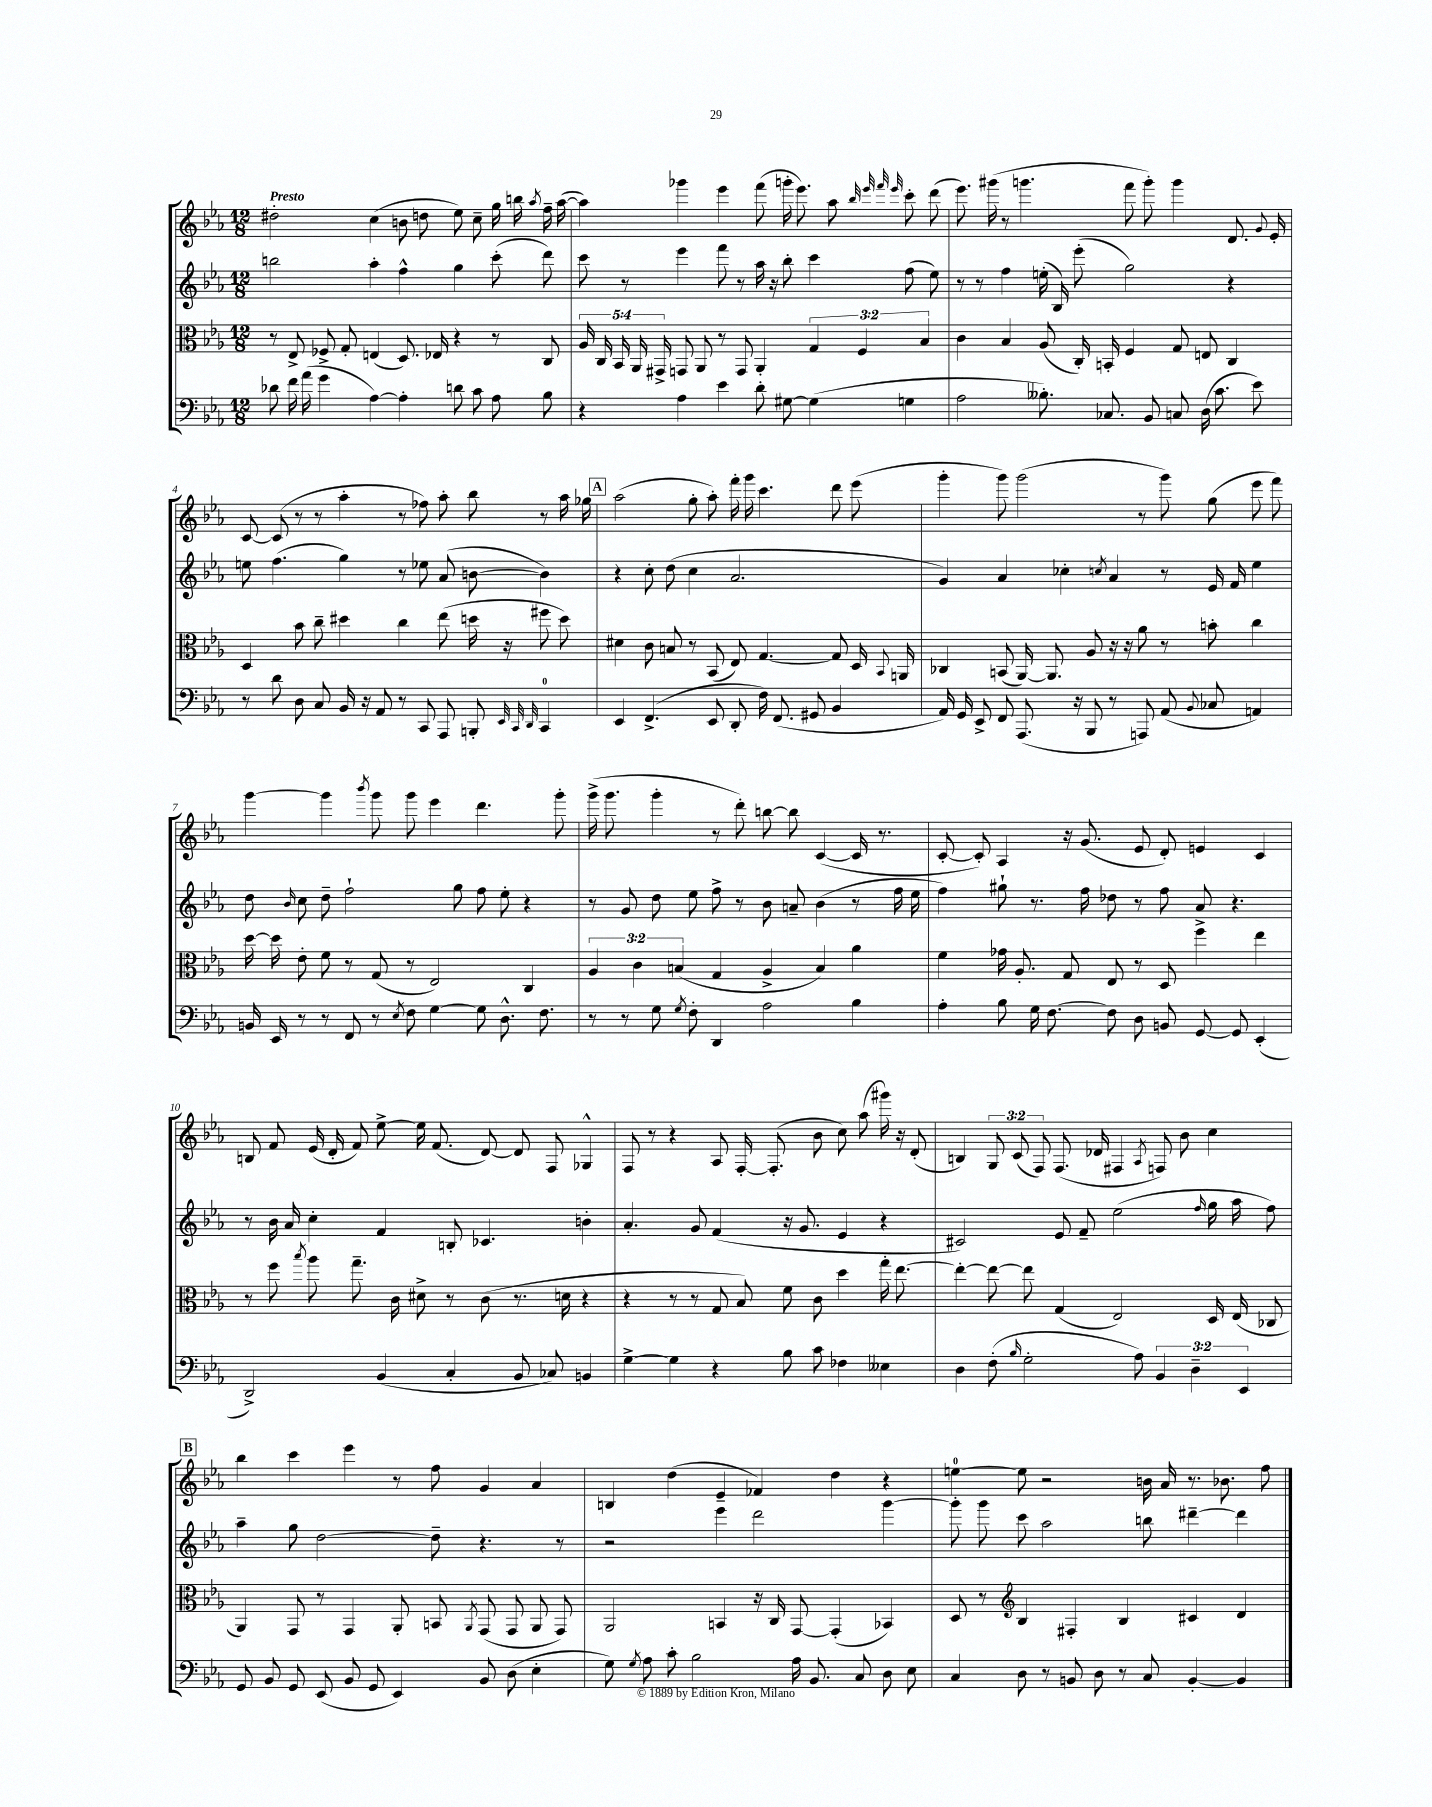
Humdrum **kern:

**kern	**kern	**kern	**kern
*part4	*part3	*part2	*part1
*staff4	*staff3	*staff2	*staff1
*clefF4	*clefC3	*clefG2	*clefG2
*k[b-e-a-]	*k[b-e-a-]	*k[b-e-a-]	*k[b-e-a-]
*M12/8	*M12/8	*M12/8	*M12/8
=1	=1	=1	=1
!	!	!	!LO:TX:a:B:t=Presto
8d-X\	8r	2bbn\	2dd#X'\
16f\	8E-^/	.	.
(16a-\	.	.	.
4g\	8F-X^/	.	.
.	8G'/	.	.
[4A-\)	(4En/	4aa-'\	(4cc\
4A-'\]	8.D/)	4ff^^\	8bn\
.	.	.	8ddn\
.	16E-X/	.	.
8dn\	4r	4gg\	8ee-\)
8c\	.	.	8cc~\
8A-\	8r	(8ccc'\	16gg\
.	.	.	16bbn\
.	.	.	8qaa-/
8B-\	8C/	8ddd\)	16ff~\
.	.	.	([16aa-\
=2	=2	=2	=2
4r	20A-/	8ccc\	4aa-\])
.	20C/	.	.
.	20BB-/	.	.
.	.	8r	.
.	20AA-/	.	.
.	20GG#X^/	.	.
4A-\	8GGn/	4eee-\	4ggg-X\
.	8AA-/	.	.
4e-\	8r	8fff\	4eee-\
.	8GG/	8r	.
8d'\	4AA-'/	16aa-\	(8fff\
.	.	16r	.
[8G#X\	.	8bb-'\	16gggn'\
.	.	.	8.eee-\)
(4G#\]	6G/	4ccc\	.
.	.	.	8aa-\
.	6F/	.	.
.	.	.	32qqbb-/
.	.	.	32qqeee-/
.	.	.	32qqfff/
.	.	.	32qqeee-/
4Gn\	.	(8ff\	8ccc'\
.	6B-/	.	.
.	.	8ee-\)	(8ddd\
=3	=3	=3	=3
2A-\	4c\	8r	8.eee-\)
.	.	8r	.
.	.	.	(16ggg#X\
.	4B-/	4ff\	8r
.	.	.	4.gggn\
8.B--X'\)	(8A-/	(16een'\	.
.	.	16B-/)	.
.	16C'/)	(8eee-'\	.
8.C-X/	16BBn'/	.	.
.	4F/	2gg\)	8fff\
8BB-/	.	.	8ggg'\)
8Cn/	8G/	.	4ggg\
(16D\	8En/	.	.
8.c\	.	.	.
.	4C/	4r	8.d/
8e-\)	.	.	.
.	.	.	8qqg/
.	.	.	16e-'/
!!LO:LB:g=z
=4	=4	=4	=4
8r	4D/	8een\	[8c/
8d\	.	(4.ff\	(8c/]
8D\	8b-\	.	8r
8C/	8cc~\	.	8r
16BB-/	4dd#X\	4gg\)	4aa-'\
16r	.	.	.
8AA-/	.	.	.
8r	4cc\	8r	8r
8CC/	.	8ee-X\	8ff-X\)
8AAA-/	(8ee-\	(8a-/	8aa-'\
8BBBn'/	16ddn\	[8bn\	8bb-\
.	16r	.	.
32qqEE-/	.	.	.
32qqCC/	.	.	.
32qqDD/	.	.	.
4CC/	8ff#X\	4b\])	8r
.	8dd\)	.	16aa-\
.	.	.	16gg-X\
!!LO:REH:place=s1:t=A
=5	=5	=5	=5
4EE-/	4d#X\	4r	(2aa-\
(4.FF^/	8c\	8cc'\	.
.	8Bn/	(8dd\	.
.	8r	4cc\	8gg'\
8EE-/	(8BB-/	.	8aa-'\)
8DD'/	8E-/)	2.a-/	16fff'\
.	.	.	16ggg\
16F\)	[4.G/	.	4.ccc\
(8.FF/	.	.	.
8GG#X/	.	.	.
4BB-/	8G/]	.	8ddd\
.	16D/	.	(8eee-\
.	8qqBB-/	.	.
.	16AAn/	.	.
=6	=6	=6	=6
16AA-/)	4C-X/	4g/)	4ggg'\
16GG/	.	.	.
8EE-^/	.	.	.
8FF/	(8BBn/	4a-/	8ggg\)
(8.AAA-/	[16AA-/)	.	(2ggg\
.	8.AA-/]	.	.
.	.	4cc-X'\	.
16r	.	.	.
8BBB-/	8A-/	.	.
.	.	8qccn/	.
8r	16r	4a-/	.
.	16r	.	.
8AAAn/)	8a-\	.	8r
(8AA-/	8r	8r	8ggg\)
8qqBB-/	.	.	.
8C-X/	8bn'\	16e-/	(8gg\
.	.	16f/	.
4AAn/)	4cc\	4ee-\	8eee-\
.	.	.	8fff\)
!!LO:LB:g=z
=7	=7	=7	=7
16BBn/	[16dd\	8dd\	[4ggg\
16EE-/	16dd\]	.	.
.	.	16qqb-/	.
8r	8e-'\	8cc\	.
8r	8f\	8dd~\	4ggg\]
8FF/	8r	2ff`\	.
.	.	.	8qbbb-/
8r	(8G/	.	8ggg\
8qE-/	.	.	.
8F\	8r	.	8ggg\
[4G\	2E-/)	.	4eee-\
.	.	8gg\	.
8G\]	.	8ff\	4.ddd\
8.D^^\	.	8ee-'\	.
.	4C/	4r	.
8.F\	.	.	.
.	.	.	8ggg'\
=8	=8	=8	=8
8r	6A-/	8r	(16ggg^\
.	.	.	8.ggg\
8r	.	8g/	.
.	6c\	.	.
8G\	.	8dd\	4ggg'\
.	(6Bn/	.	.
8qG/	.	.	.
8F'\	.	8ee-\	.
4DD/	4G/	8ff^\	8r
.	.	8r	8ddd'\)
2A-\	4A-^/	8b-\	[8bbn\
.	.	8an~/	8bb\]
.	4B/)	(4b-\	([4c/
4B-\	4a-\	8r	16c/]
.	.	.	8.r
.	.	16ff\	.
.	.	16ee-\	.
=9	=9	=9	=9
4A-'\	4f\	4ff\)	[8c'/
.	.	.	8c'/])
8B-\	16g-X\	8gg#X`\	4A-/
.	8.A-'/	.	.
16G\	.	8.r	.
[8.F\	.	.	.
.	8G/	.	16r
.	.	16ff\	(8.g/
8F\]	8E-/	8dd-X\	.
8D\	8r	8r	8e-/
8BBn/	8D/	8ff\	8d'/)
[8GG/	4ff^\	8a-/	4en/
8GG/]	.	4.r	.
(4EE-'/	4ee-\	.	4c/
!!LO:LB:g=z
=10	=10	=10	=10
2DD^/)	8r	8r	8Bn/
.	8ff\	16b-\	8f/
.	.	16a-/	.
.	8qbb-/	.	.
.	8aa-\	4cc'\	(16e-/
.	.	.	16d'/
.	8.gg~\	.	8f/)
(4BB-/	.	4f/	[8ee-^\
.	16c\	.	.
.	8d#X^\	.	16ee-\]
.	.	.	(8.f/
4C'/	8r	8Bn'/	.
.	(8c\	4.c-X/	[8d/)
8BB-/	8.r	.	8d/]
8C-X/)	.	.	8F/
.	16dn\	.	.
4BBn/	4r	4bn'\	4G-X^^/
=11	=11	=11	=11
[4G^\	4r	4.a-'/	8F/
.	.	.	8r
4G\]	8r	.	4r
.	8r	8g/	.
4r	8G/	(4f/	8A-/
.	8B-/)	.	[16F'/
.	.	.	(8.F'/]
8B-\	8f\	16r	.
.	.	8.g/	.
8c\	8c\	.	8b-\
4F-X\	4dd\	4e-/	8cc\)
.	.	.	(8aa-\
4E--X\	16gg'\	4r	16ggg#X\)
.	[8.ee-\	.	16r
.	.	.	(8d'/
=12	=12	=12	=12
4D\	4ee-'\_	2c#X/)	4Bn/)
(8F'\	8ee-\_	.	12G/
.	.	.	(12c/
16qqB-/	.	.	.
2G'\	8ee-\]	.	.
.	.	.	12F/)
.	(4G/	8e-/	(8.F/
.	.	8f~/	.
.	.	.	16d-X/
.	2E-/)	(2ee-\	4F#X/
8A-\)	.	.	.
.	.	.	8qA-/
6BB-/	.	.	8Fn/)
.	.	.	8b-\
6D~\	.	.	.
.	.	16qqff/	.
.	16D/	16gg\	4cc\
.	(16E-/	16aa-\	.
6EE-/	.	.	.
.	8C-X/	8ff\)	.
!!LO:LB:g=z
!!LO:REH:place=s1:t=B
=13	=13	=13	=13
8GG/	4AA-/)	4aa-~\	4bb-\
8BB-/	.	.	.
8GG/	8GG/	8gg\	4ccc\
(8EE-/	8r	[2dd\	.
8BB-/	4GG/	.	4eee-\
8GG/	.	.	.
4EE-/)	8AA-'/	.	8r
.	8BBn/	8dd~\]	8ff\
.	8qAA-/	.	.
8BB-/	(8GG/	4.r	4g/
(8D\	8GG/	.	.
4E-'\	8AA-/	.	4a-/
.	8GG/)	8r	.
=14	=14	=14	=14
8G\)	2AA-/	2r	4Bn/
8qG/	.	.	.
8A-\	.	.	.
8c'\	.	.	(4dd\
2B-\	.	.	.
.	4BBn/	4eee-\	4e-~/
.	16r	2ddd\	4f-X/)
.	16C/	.	.
16A-\	[8GG/	.	.
8.BB-/	.	.	.
.	(4GG'/]	.	4dd\
8C/	.	.	.
8D\	4BB-X/)	[4ggg\	4r
8E-\	.	.	.
=15	=15	=15	=15
4C/	8D/	8ggg'\]	[4een\
.	8r	8ggg\	.
*	*clefG2	*	*
8D\	4B-/	8ccc\	8ee\]
8r	.	2aa-\	2r
8BBn/	4F#X'/	.	.
8D\	.	.	.
8r	4B-/	.	.
8C/	.	8bbn\	16bn\
.	.	.	16a-/
[4BB'/	4c#X/	[4ddd#X~\	8.r
.	.	.	8.b-X\
4BB/]	4d/	4ddd#\]	.
.	.	.	8ff\
==	==	==	==
*-	*-	*-	*-
